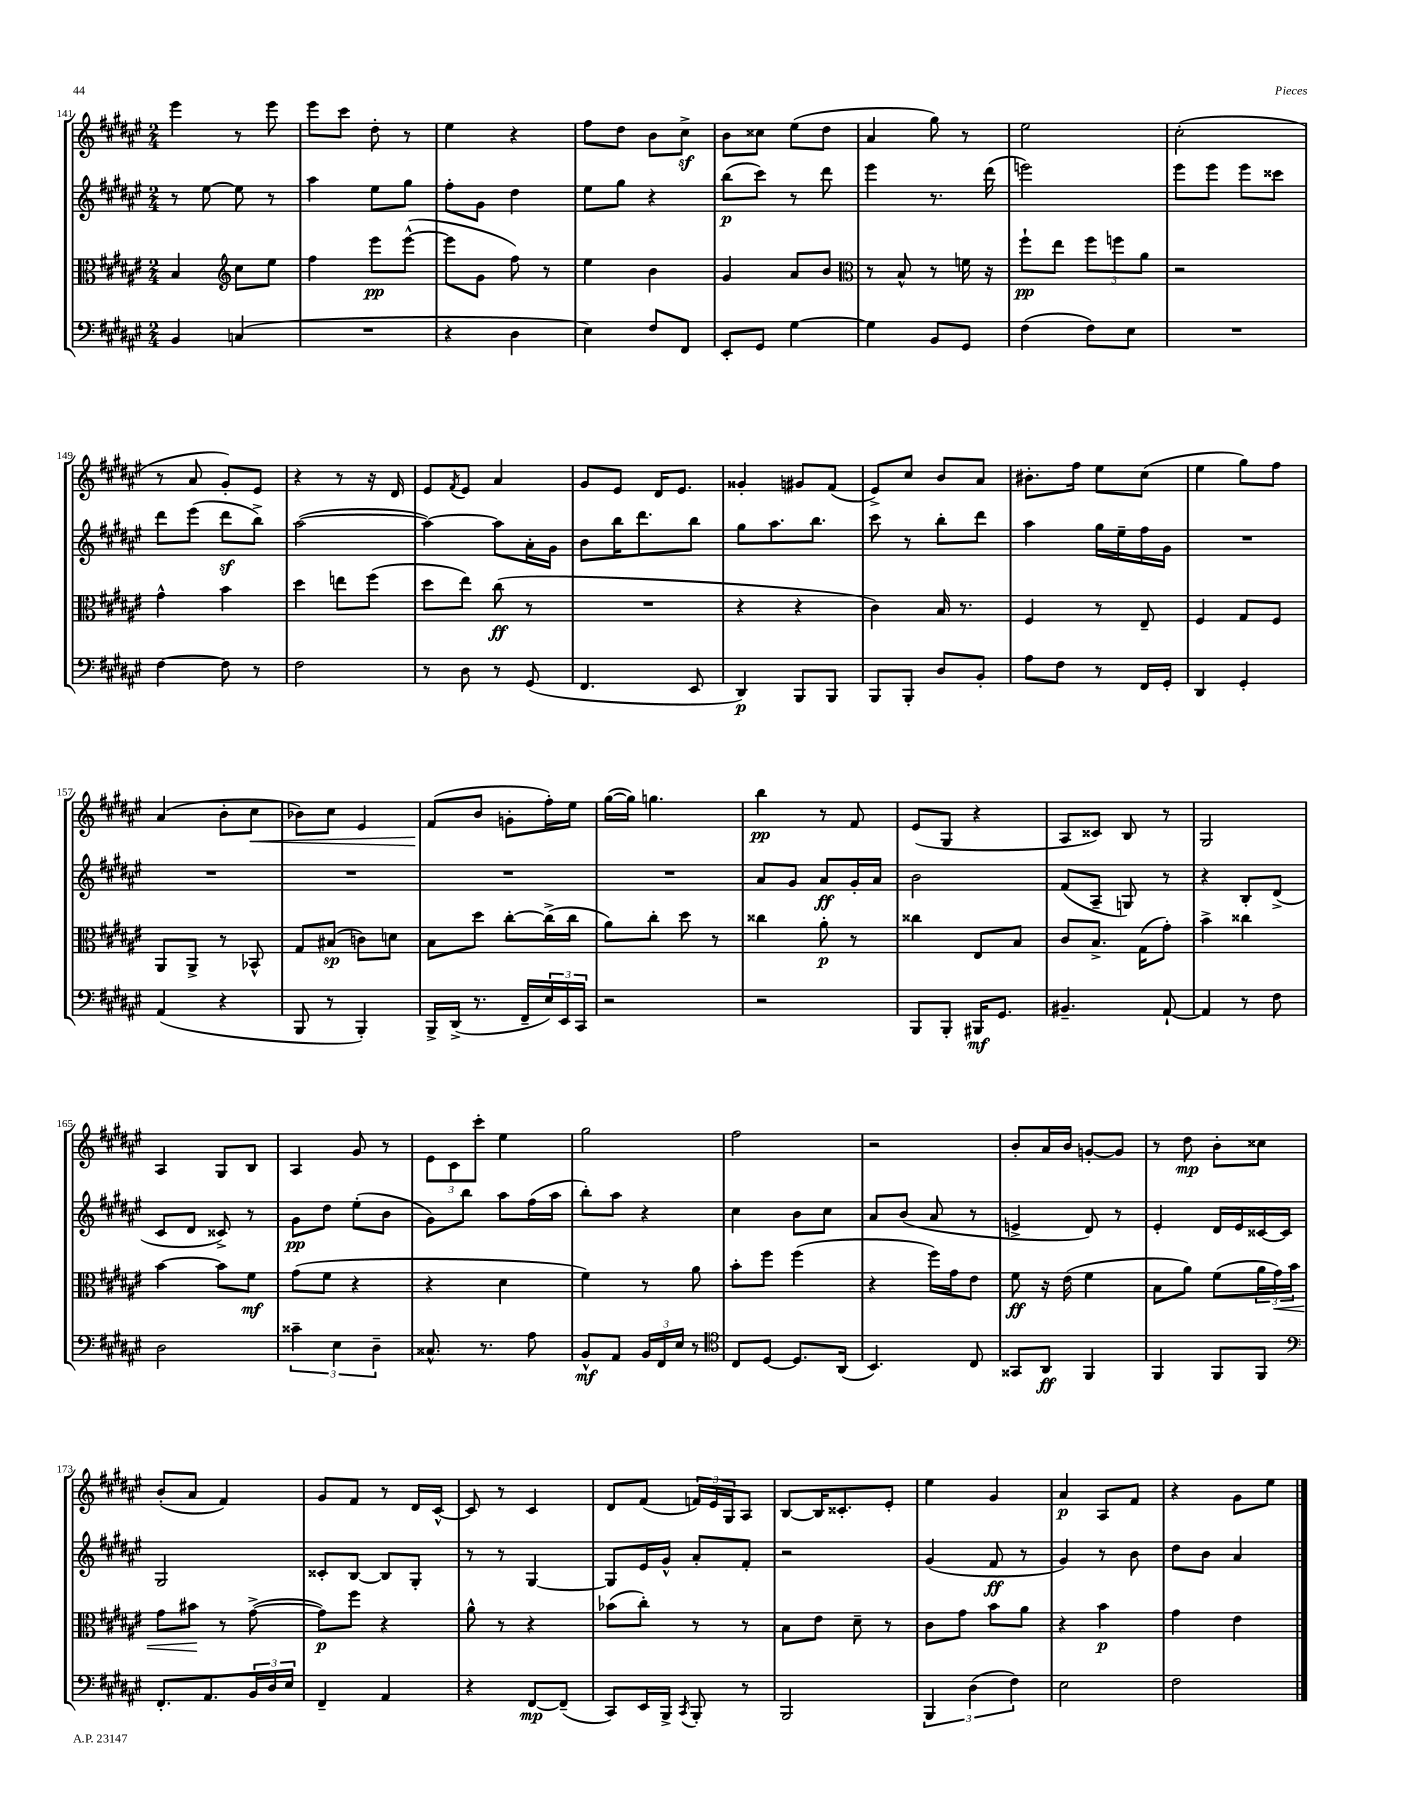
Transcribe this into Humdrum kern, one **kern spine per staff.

**kern	**dynam	**kern	**dynam	**kern	**dynam	**kern	**dynam
*part4	*part4	*part3	*part3	*part2	*part2	*part1	*part1
*staff4	*staff4	*staff3	*staff3	*staff2	*staff2	*staff1	*staff1
*clefF4	*	*clefC3	*	*clefG2	*	*clefG2	*
*k[f#c#g#d#a#e#]	*	*k[f#c#g#d#a#e#]	*	*k[f#c#g#d#a#e#]	*	*k[f#c#g#d#a#e#]	*
*M2/4	*	*M2/4	*	*M2/4	*	*M2/4	*
=141	=141	=141	=141	=141	=141	=141	=141
4BB/	.	4B/	.	8r	.	4eee#\	.
.	.	.	.	[8ee#\	.	.	.
*	*	*clefG2	*	*	*	*	*
(4Cn/	.	8cc#\L	.	8ee#\]	.	8r	.
.	.	8ee#\J	.	8r	.	8eee#\	.
=142	=142	=142	=142	=142	=142	=142	=142
2r	.	4ff#\	.	4aa#\	.	8eee#\L	.
.	.	.	.	.	.	8ccc#\J	.
.	.	8eee#\L	pp	8ee#\L	.	8dd#'\	.
.	.	([8eee#^^\J	.	8gg#\J	.	8r	.
=143	=143	=143	=143	=143	=143	=143	=143
4r	.	8eee#\L]	.	8ff#'\L	.	4ee#\	.
.	.	8g#\J	.	8g#\J	.	.	.
4D#\	.	8ff#\)	.	4dd#\	.	4r	.
.	.	8r	.	.	.	.	.
=144	=144	=144	=144	=144	=144	=144	=144
4E#\)	.	4ee#\	.	8ee#\L	.	8ff#\L	.
.	.	.	.	8gg#\J	.	8dd#\J	.
8F#/L	.	4b\	.	4r	.	8b\L	.
8FF#/J	.	.	.	.	.	8cc#z^\J	.
=145	=145	=145	=145	=145	=145	=145	=145
8EE#'/L	.	4g#/	.	(8bb\L	p	8b\L	.
8GG#/J	.	.	.	8ccc#\J)	.	8cc##X\J	.
[4G#\	.	8a#/L	.	8r	.	(8ee#\L	.
.	.	8b/J	.	8ddd#\	.	8dd#\J	.
=146	=146	=146	=146	=146	=146	=146	=146
*	*	*clefC3	*	*	*	*	*
4G#\]	.	8r	.	4eee#\	.	4a#/	.
.	.	8B^^/	.	.	.	.	.
8BB/L	.	8r	.	8.r	.	8gg#\)	.
8GG#/J	.	16fn\	.	.	.	8r	.
.	.	16r	.	(16ddd#\	.	.	.
=147	=147	=147	=147	=147	=147	=147	=147
(4F#\	.	8ff#`\L	pp	2eeen\)	.	2ee#\	.
.	.	8ee#\J	.	.	.	.	.
8F#\L)	.	12ff#\L	.	.	.	.	.
.	.	12ffn\	.	.	.	.	.
8E#\J	.	.	.	.	.	.	.
.	.	12a#\J	.	.	.	.	.
=148	=148	=148	=148	=148	=148	=148	=148
2r	.	2r	.	8eee#\L	.	(2cc#'\	.
.	.	.	.	8eee#\J	.	.	.
.	.	.	.	8eee#\L	.	.	.
.	.	.	.	8ccc##X\J	.	.	.
!!LO:LB:g=z
=149	=149	=149	=149	=149	=149	=149	=149
[4F#\	.	4g#^^\	.	8ddd#\L	.	8r	.
.	.	.	.	(8eee#\J	.	8a#/	.
8F#\]	.	4b\	.	8ddd#z\L	.	8g#'/L)	.
8r	.	.	.	8bb^\J)	.	8e#/J	.
=150	=150	=150	=150	=150	=150	=150	=150
2F#\	.	4dd#\	.	([2aa#\	.	4r	.
.	.	8een\L	.	.	.	8r	.
.	.	(8ff#\J	.	.	.	16r	.
.	.	.	.	.	.	16d#/	.
=151	=151	=151	=151	=151	=151	=151	=151
8r	.	8dd#\L	.	4aa#\_)	.	8e#/L	.
.	.	.	.	.	.	8qf#/	.
8D#\	.	8ee#\J)	.	.	.	8e#/J	.
8r	.	(8cc#\	ff	8aa#\L]	.	4a#/	.
(8GG#/	.	8r	.	16a#'\L	.	.	.
.	.	.	.	16g#\JJ	.	.	.
=152	=152	=152	=152	=152	=152	=152	=152
4.FF#/	.	2r	.	8b\L	.	8g#/L	.
.	.	.	.	16bb\K	.	8e#/J	.
.	.	.	.	8.ddd#\	.	.	.
.	.	.	.	.	.	16d#/KL	.
.	.	.	.	.	.	8.e#/J	.
8EE#/	.	.	.	8bb\J	.	.	.
=153	=153	=153	=153	=153	=153	=153	=153
4DD#/)	p	4r	.	8gg#\L	.	4g##X'/	.
.	.	.	.	8.aa#\	.	.	.
8BBB/L	.	4r	.	.	.	8g#X/L	.
.	.	.	.	8.bb\J	.	.	.
8BBB/J	.	.	.	.	.	(8f#/J	.
=154	=154	=154	=154	=154	=154	=154	=154
8BBB/L	.	4c#\)	.	8ccc#\	.	8e#^/L)	.
8BBB'/J	.	.	.	8r	.	8cc#/J	.
8D#/L	.	16B/	.	8bb'\L	.	8b/L	.
.	.	8.r	.	.	.	.	.
8BB'/J	.	.	.	8ddd#\J	.	8a#/J	.
=155	=155	=155	=155	=155	=155	=155	=155
8A#\L	.	4F#/	.	4aa#\	.	8.b#X'\L	.
8F#\J	.	.	.	.	.	.	.
.	.	.	.	.	.	16ff#\Jk	.
8r	.	8r	.	16gg#\LL	.	8ee#\L	.
.	.	.	.	16ee#~\	.	.	.
16FF#/LL	.	8E#~/	.	16ff#\	.	(8cc#\J	.
16GG#'/JJ	.	.	.	16g#\JJ	.	.	.
=156	=156	=156	=156	=156	=156	=156	=156
4DD#/	.	4F#/	.	2r	.	4ee#\	.
4GG#'/	.	8G#/L	.	.	.	8gg#\L)	.
.	.	8F#/J	.	.	.	8ff#\J	.
!!LO:LB:g=z
=157	=157	=157	=157	=157	=157	=157	=157
(4AA#/	.	8AA#/L	.	2r	.	(4a#/	.
.	.	8AA#^/J	.	.	.	.	.
4r	.	8r	.	.	.	8b'\L	.
!	!	!	!	!	!	!	!LO:HP:b
.	.	8BB-X^^/	.	.	.	8cc#\J	<
=158	=158	=158	=158	=158	=158	=158	=158
8BBB/	.	8G#/L	.	2r	.	8b-X\L)	.
8r	.	(8B#X/J	sp	.	.	8cc#\J	.
4BBB'/)	.	8cn\L)	.	.	.	4e#/	.
.	.	8dn\J	.	.	.	.	.
=159	=159	=159	=159	=159	=159	=159	=159
16BBB^/LL	.	8B\L	.	2r	.	(8f#/L	.
(16DD#^/JJ	.	.	.	.	.	.	.
8.r	.	8dd#\J	.	.	.	8b/J	[
.	.	[8cc#'\L	.	.	.	8gn'\L	.
16FF#~/LL	.	.	.	.	.	.	.
24E#/)	.	(16cc#^\L]	.	.	.	16ff#'\L)	.
24EE#/	.	.	.	.	.	.	.
.	.	16cc#\JJ	.	.	.	16ee#\JJ	.
24CC#/JJ	.	.	.	.	.	.	.
=160	=160	=160	=160	=160	=160	=160	=160
2r	.	8a#\L)	.	2r	.	([16gg#\LL	.
.	.	.	.	.	.	16gg#\JJ])	.
.	.	8cc#'\J	.	.	.	4.ggn\	.
.	.	8dd#\	.	.	.	.	.
.	.	8r	.	.	.	.	.
=161	=161	=161	=161	=161	=161	=161	=161
2r	.	4cc##X\	.	8a#/L	.	4bb\	pp
.	.	.	.	8g#/J	.	.	.
.	.	8a#'\	p	8a#/L	ff	8r	.
.	.	8r	.	16g#'/L	.	8f#/	.
.	.	.	.	16a#/JJ	.	.	.
=162	=162	=162	=162	=162	=162	=162	=162
8BBB/L	.	4cc##X\	.	2b\	.	(8e#/L	.
8BBB'/J	.	.	.	.	.	8G#/J	.
16BBB#X/KL	mf	8E#/L	.	.	.	4r	.
8.GG#/J	.	.	.	.	.	.	.
.	.	8B/J	.	.	.	.	.
=163	=163	=163	=163	=163	=163	=163	=163
4.BB#X~/	.	8c#/L	.	(8f#/L	.	8A#/L	.
.	.	8.B^/J	.	8A#~/J	.	8c##X/J)	.
.	.	.	.	8Gn/)	.	8B/	.
.	.	(16G#\KL	.	.	.	.	.
[8AA#`/	.	8g#'\J)	.	8r	.	8r	.
=164	=164	=164	=164	=164	=164	=164	=164
4AA#/]	.	4b^\	.	4r	.	2G#/	.
8r	.	4cc##X\	.	8B'/L	.	.	.
8F#\	.	.	.	(8d#^/J	.	.	.
!!LO:LB:g=z
=165	=165	=165	=165	=165	=165	=165	=165
2D#\	.	[4b\	.	8c#/L	.	4A#/	.
.	.	.	.	8d#/J	.	.	.
.	.	8b\L]	.	8c##X^/)	.	8G#/L	.
.	.	8f#\J	mf	8r	.	8B/J	.
=166	=166	=166	=166	=166	=166	=166	=166
6c##X~\	.	(8g#\L	.	8g#\L	pp	4A#/	.
.	.	8f#\J	.	8dd#\J	.	.	.
6E#\	.	.	.	.	.	.	.
.	.	4r	.	(8ee#'\L	.	8g#/	.
6D#~\	.	.	.	.	.	.	.
.	.	.	.	8b\J	.	8r	.
=167	=167	=167	=167	=167	=167	=167	=167
8.C##X^^/	.	4r	.	8g#\L)	.	12e#\L	.
.	.	.	.	.	.	12c#\	.
.	.	.	.	8bb\J	.	.	.
.	.	.	.	.	.	12ccc#'\J	.
8.r	.	.	.	.	.	.	.
.	.	4d#\	.	8aa#\L	.	4ee#\	.
8A#\	.	.	.	(16ff#\L	.	.	.
.	.	.	.	16aa#\JJ	.	.	.
=168	=168	=168	=168	=168	=168	=168	=168
8BB^^/L	mf	4f#\)	.	8bb'\L)	.	2gg#\	.
8AA#/J	.	.	.	8aa#\J	.	.	.
24BB/LL	.	8r	.	4r	.	.	.
24FF#/	.	.	.	.	.	.	.
24E#/JJ	.	.	.	.	.	.	.
8r	.	8a#\	.	.	.	.	.
=169	=169	=169	=169	=169	=169	=169	=169
*clefC4	*	*	*	*	*	*	*
8C#/L	.	8b'\L	.	4cc#\	.	2ff#\	.
[8D#/J	.	8ff#\J	.	.	.	.	.
8.D#/L]	.	(4ff#\	.	8b\L	.	.	.
.	.	.	.	8cc#\J	.	.	.
(16AA#/Jk	.	.	.	.	.	.	.
=170	=170	=170	=170	=170	=170	=170	=170
4.BB/)	.	4r	.	8a#/L	.	2r	.
.	.	.	.	(8b/J	.	.	.
.	.	16ff#\LL)	.	8a#/	.	.	.
.	.	16g#\J	.	.	.	.	.
8C#/	.	8e#\J	.	8r	.	.	.
=171	=171	=171	=171	=171	=171	=171	=171
8GG##X/L	.	8f#\	ff	4en^/	.	8b'/L	.
8AA#/J	ff	16r	.	.	.	16a#/L	.
.	.	(16e#\	.	.	.	16b/JJ	.
4FF#/	.	4f#\	.	8d#/)	.	[8gn'/L	.
.	.	.	.	8r	.	8g/J]	.
=172	=172	=172	=172	=172	=172	=172	=172
4FF#/	.	8B\L	.	4e#'/	.	8r	.
.	.	8a#\J)	.	.	.	8dd#\	mp
8FF#/L	.	(8f#\L	.	16d#/LL	.	8b'\L	.
.	.	.	.	16e#/	.	.	.
8FF#/J	.	24a#\L	.	[16c##X/	.	8cc##X\J	.
!	!	!	!LO:HP:b	!	!	!	!
.	.	24g#\)	<	.	.	.	.
.	.	.	.	16c##/JJ]	.	.	.
.	.	24b\JJ	.	.	.	.	.
!!LO:LB:g=z
=173	=173	=173	=173	=173	=173	=173	=173
*clefF4	*	*	*	*	*	*	*
8.FF#'/L	.	8g#\L	.	2G#/	.	(8b'/L	.
.	.	8b#X\J	.	.	.	8a#/J	.
8.AA#/	.	.	.	.	.	.	.
.	.	8r	[	.	.	4f#/)	.
24BB/L	.	([8g#^\	.	.	.	.	.
24D#/	.	.	.	.	.	.	.
24E#/JJ	.	.	.	.	.	.	.
=174	=174	=174	=174	=174	=174	=174	=174
4FF#~/	.	8g#\L])	p	8c##X'/L	.	8g#/L	.
.	.	8ff#\J	.	[8B/J	.	8f#/J	.
4AA#/	.	4r	.	8B/L]	.	8r	.
.	.	.	.	8G#'/J	.	16d#/LL	.
.	.	.	.	.	.	[16c#^^/JJ	.
=175	=175	=175	=175	=175	=175	=175	=175
4r	.	8a#^^\	.	8r	.	8c#/]	.
.	.	8r	.	8r	.	8r	.
[8FF#/L	mp	4r	.	[4G#/	.	4c#/	.
(8FF#~/J]	.	.	.	.	.	.	.
=176	=176	=176	=176	=176	=176	=176	=176
8CC#/L)	.	(8b-X\L	.	8G#/L]	.	8d#/L	.
16EE#/L	.	8cc#'\J)	.	16e#/L	.	(8f#/J	.
16BBB^/JJ	.	.	.	16g#^^/JJ	.	.	.
8qCC#/	.	.	.	.	.	.	.
8BBB'/	.	8r	.	8a#'/L	.	24fn/LL)	.
.	.	.	.	.	.	24e#/	.
.	.	.	.	.	.	24G#/J	.
8r	.	8r	.	8f#'/J	.	8A#/J	.
=177	=177	=177	=177	=177	=177	=177	=177
2BBB/	.	8B\L	.	2r	.	[8B/L	.
.	.	8e#\J	.	.	.	16B/K]	.
.	.	.	.	.	.	8.c##X'/	.
.	.	8d#~\	.	.	.	.	.
.	.	8r	.	.	.	8e#'/J	.
=178	=178	=178	=178	=178	=178	=178	=178
6BBB/	.	8c#\L	.	(4g#/	.	4ee#\	.
.	.	8g#\J	.	.	.	.	.
(6D#\	.	.	.	.	.	.	.
.	.	8b\L	.	8f#/	ff	4g#/	.
6F#\)	.	.	.	.	.	.	.
.	.	8a#\J	.	8r	.	.	.
=179	=179	=179	=179	=179	=179	=179	=179
2E#\	.	4r	.	4g#/)	.	4a#/	p
.	.	4b\	p	8r	.	8A#/L	.
.	.	.	.	8b\	.	8f#/J	.
=180	=180	=180	=180	=180	=180	=180	=180
2F#\	.	4g#\	.	8dd#\L	.	4r	.
.	.	.	.	8b\J	.	.	.
.	.	4e#\	.	4a#/	.	8g#\L	.
.	.	.	.	.	.	8ee#\J	.
==	==	==	==	==	==	==	==
*-	*-	*-	*-	*-	*-	*-	*-
